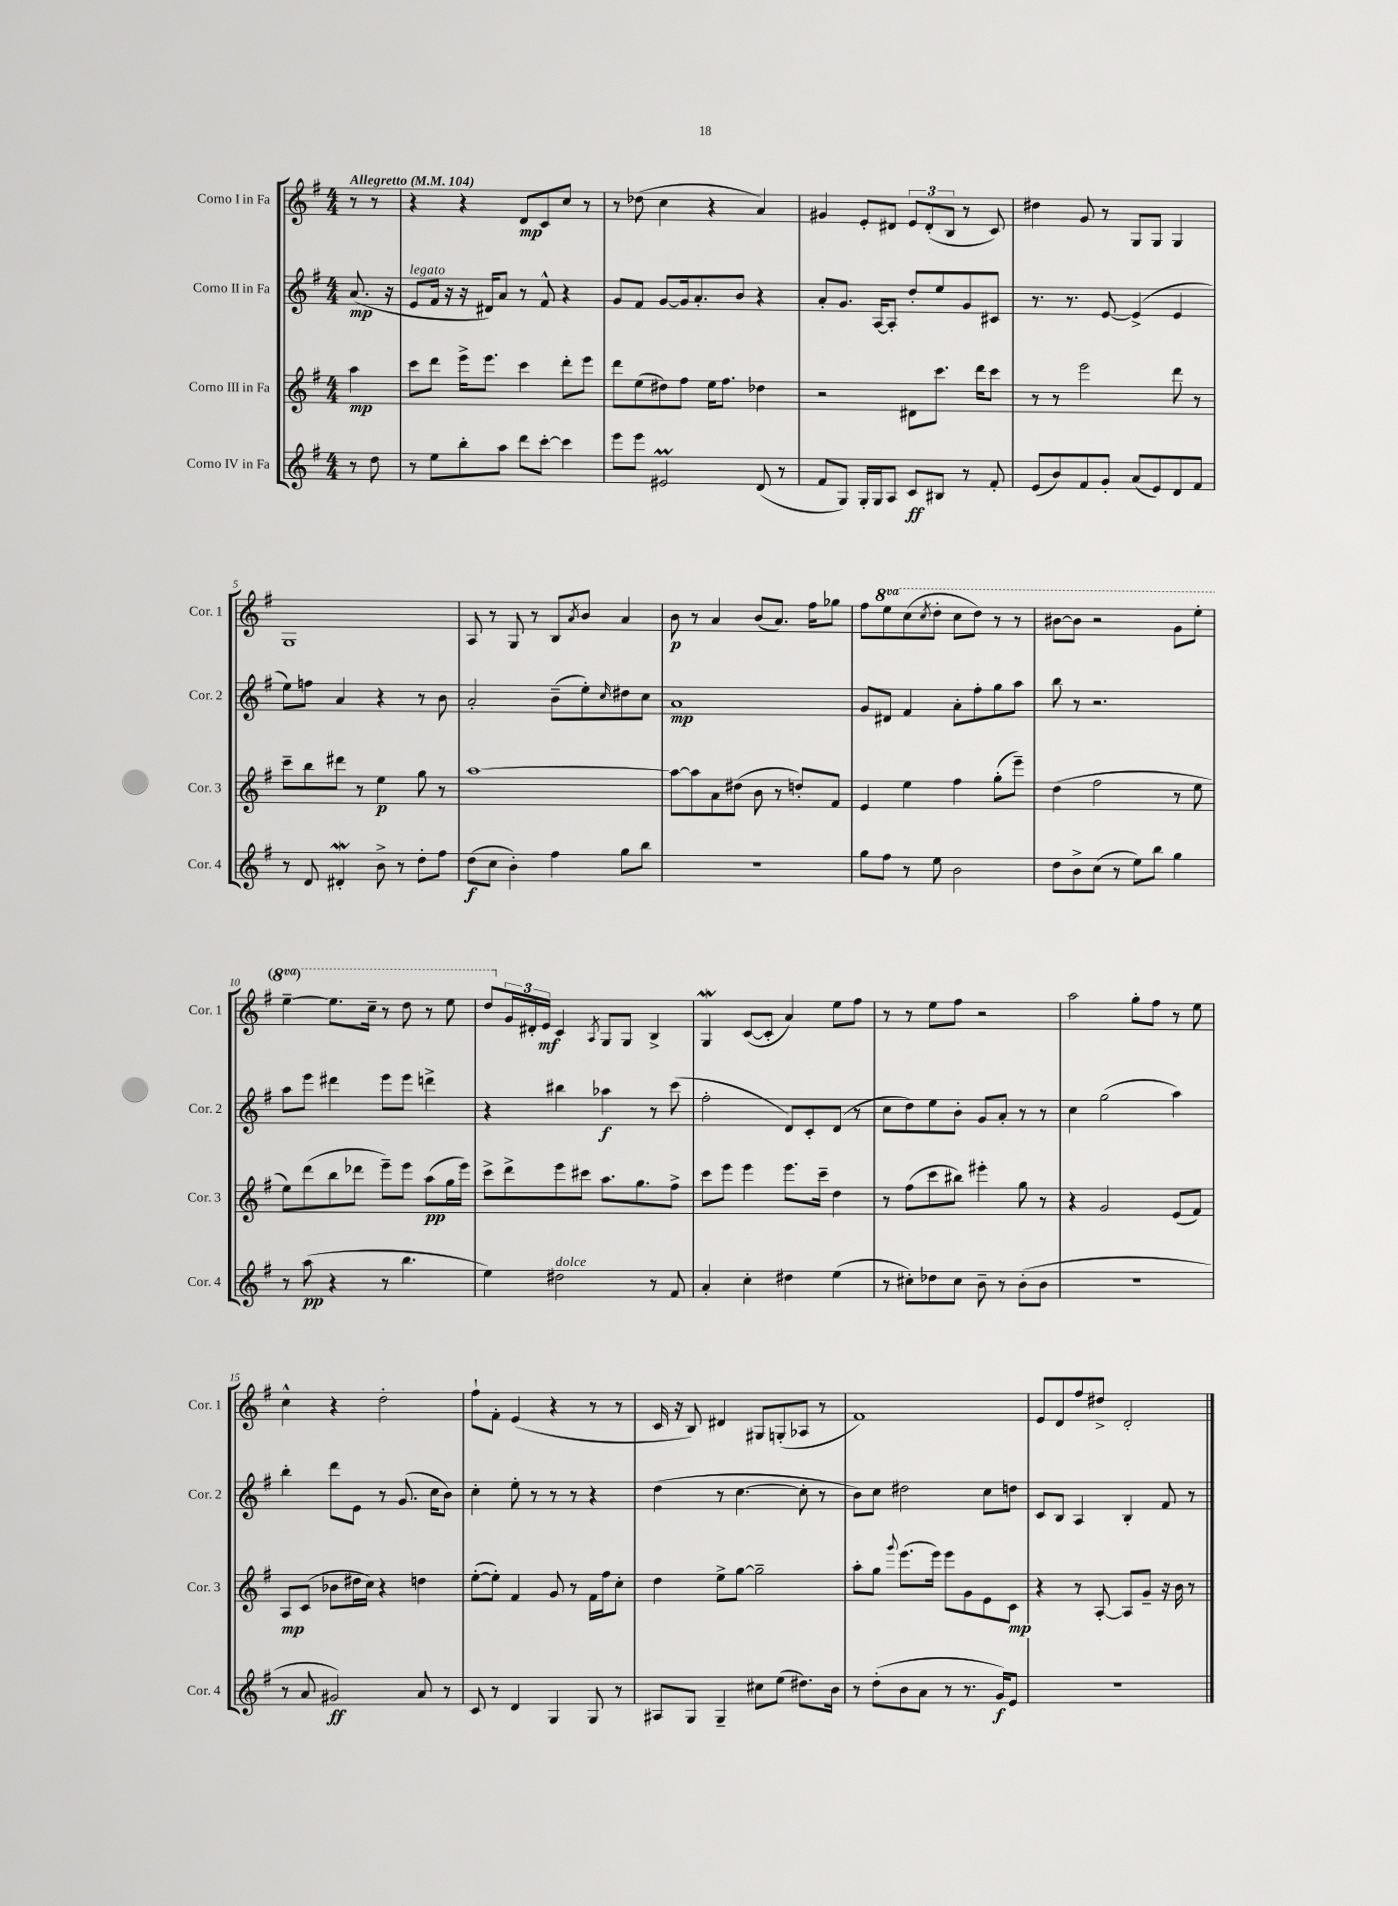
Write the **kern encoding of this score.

**kern	**kern	**kern	**kern
*staff4	*staff3	*staff2	*staff1
*clefG2	*clefG2	*clefG2	*clefG2
*k[f#]	*k[f#]	*k[f#]	*k[f#]
*M4/4	*M4/4	*M4/4	*M4/4
*MM104	*MM104	*MM104	*MM104
8r	4aa	(8.a	8r
8dd	.	.	8r
.	.	16r	.
=	=	=	=
8r	8ccc	8e	4r
8ee	8ddd	16f#	.
.	.	16r	.
8bb'	16eee^	16r	4r
.	8.eee	16d#)	.
8aa	.	8a	.
8ddd	4ccc	8r	8d
[8ccc'	.	8f#^^	8c
4ccc]	8ddd'	4r	8cc
.	8eee	.	8r
=	=	=	=
8eee	8ddd	8g	8r
8eee	(8ee	8f#	(8dd-
2e#	8dd#)	[8g	4cc
.	8ff#	16g]	.
.	.	8.a'	.
.	16ee	.	4r
.	8.ff#	.	.
.	.	8b	.
(8d	4dd-	4r	4a)
8r	.	.	.
=	=	=	=
8f#	2r	8a'	4g#
8G)	.	8.g	.
16G'	.	.	8e'
16G	.	[16A	.
8A	.	8A']	8d#
8c	8d#	8dd'	12e
.	.	.	(12d#'
8B#	8.ccc	8ee	.
.	.	.	12B
8r	.	8g	8r
.	16ddd	.	.
8f#'	8ccc	8c#	8c)
=	=	=	=
(8e	8r	8.r	4dd#
8b)	8r	.	.
.	.	8.r	.
8f#	2eee	.	8g
8g'	.	[8e	8r
(8a	.	(4e^]	8G
8e)	.	.	8G
8d	8ddd	4e	4G
8f#	8r	.	.
=	=	=	=
8r	8ccc~	8ee)	1G
8d	8bb	8ff	.
4d#'	8ddd#	4a	.
.	8r	.	.
8b^	4ee	4r	.
8r	.	.	.
8dd'	8gg	8r	.
8ff#	8r	8b	.
=	=	=	=
(8dd	[1aa	2a'	8A
8cc	.	.	8r
4b')	.	.	8G
.	.	.	8r
4ff#	.	(8b~	8B
.	.	.	8qa
.	.	8ee')	8b
.	.	16qqcc	.
8gg	.	8dd#	4a
8bb	.	8cc	.
=	=	=	=
1r	8aa_	1a	8b
.	8aa]	.	8r
.	8a	.	4a
.	(8dd#	.	.
.	8b	.	(8b
.	8r	.	8.a)
.	8dd')	.	.
.	.	.	16ff#
.	8f#	.	8gg-
=	=	=	=
8gg	4e	8g	8ff#
8ff#	.	8d#	8eee
8r	4ee	4f#	(8ccc
.	.	.	8qccc
8ee	.	.	8ddd'
2b	4ff#	8a'	8ccc
.	.	8ff#'	8ddd)
.	(8gg'	8gg	8r
.	8eee~)	8aa	8r
=	=	=	=
8dd	(4dd	8bb	[8bb#
8b^	.	8r	8bb#]
(8cc	2ff#	2.r	2r
8r	.	.	.
8ee)	.	.	.
8bb	.	.	.
4gg	8r	.	8gg
.	8ee	.	8eee'
=	=	=	=
8r	8ee)	8aa	[4eee~
(8aa	(8ddd	8eee	.
4r	8bb	4ddd#	8.eee]
.	8ddd-	.	.
.	.	.	16ccc~
8r	8eee~)	8eee	8r
4.bb	8eee	8eee	8ddd
.	(8aa	4ddd^	8r
.	16gg	.	8eee
.	16eee)	.	.
=	=	=	=
4ee)	8ccc^	4r	8ddd
.	8ddd^	.	24g
.	.	.	24d#'
.	.	.	24e
2dd#	8eee	4bb#	4c
.	8ccc#	.	.
.	.	.	8qA
.	8.aa	4aa-	8G
.	.	.	8G
.	8.gg	.	.
8r	.	8r	4B^
8f#	8ff#^	(8ccc	.
=	=	=	=
4a'	8ccc	2ff#'	4G
.	8eee	.	.
4cc'	4eee	.	([8c
.	.	.	8c']
4dd#	8.eee	8d)	4a)
.	.	8c'	.
.	16ccc~	.	.
(4ee	4dd	(8d	8ee
.	.	8r	8ff#
=	=	=	=
8r	8r	8cc	8r
8cc#')	(8ff#	8dd)	8r
8dd-	8ccc	8ee	8ee
8cc#	8bb#)	8b'	8ff#
8b~	4eee#'	8g	2r
8r	.	8a'	.
(8b'	8gg	8r	.
8b	8r	8r	.
=	=	=	=
1r	4r	4cc	2aa
.	2g	(2gg	.
.	.	.	8gg'
.	.	.	8ff#
.	(8e	4aa)	8r
.	8f#)	.	8ee
=	=	=	=
8r	8A	4bb'	4cc^^
8a	(8c	.	.
2g#)	8b-	8ddd	4r
.	16dd#	8e	.
.	16cc)	.	.
.	4r	8r	2dd'
.	.	(8.g	.
8a	4dd	.	.
.	.	16cc	.
8r	.	8b)	.
=	=	=	=
8c	([8ee'	4cc'	8ff#`
8r	8ee'])	.	8f#'
4d	4f#	8ee'	(4e
.	.	8r	.
4G	8g	8r	4r
.	8r	8r	.
8G	16f#	4r	8r
.	16ff#	.	.
8r	8cc'	.	8r
=	=	=	=
8A#	4dd	(4dd	16c
.	.	.	16r
8G	.	.	8B)
4G~	8ee^	8r	4d#
.	[8gg	[4.cc	.
8cc#	2gg~]	.	8G#
(8ee	.	.	(8G'
8.dd#)	.	8cc']	8A-
.	.	8r	8r
16b	.	.	.
=	=	=	=
8r	8aa'	8b)	1f#)
(8dd'	8gg	8cc	.
.	8qqggg	.	.
8b	(8.eee	2dd#	.
8a	.	.	.
.	16eee)	.	.
8r	8eee	.	.
8.r	8g	.	.
.	8e	8cc	.
16g)	.	.	.
8e	8c	8dd	.
=	=	=	=
1r	4r	8c	8e
.	.	8B	8d
.	8r	4A	8ff#
.	[8A'	.	8dd#^
.	8A]	4B'	2d'
.	8g~	.	.
.	16r	8f#	.
.	16b	.	.
.	8r	8r	.
==	==	==	==
*-	*-	*-	*-
